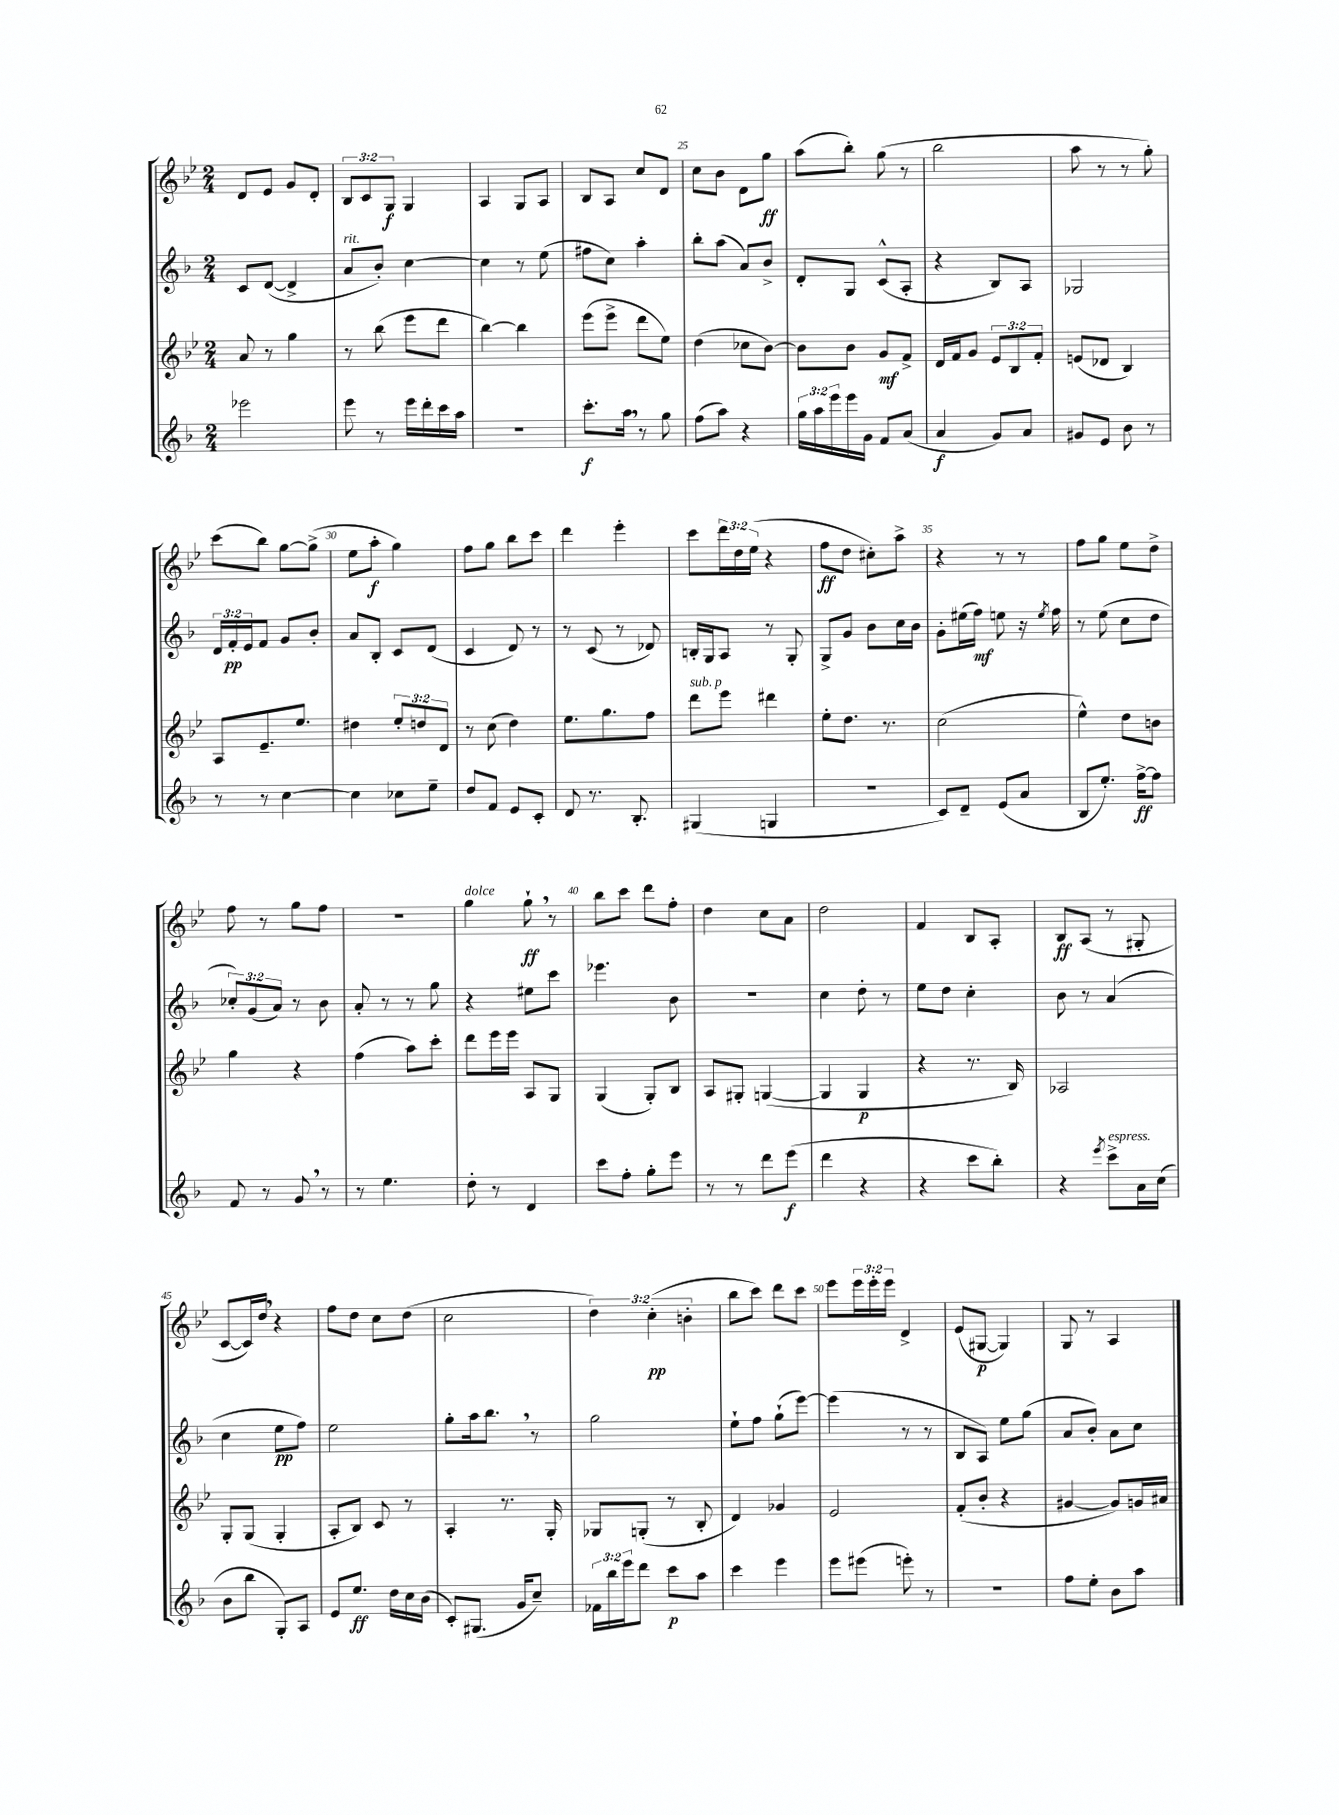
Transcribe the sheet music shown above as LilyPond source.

<<
\new StaffGroup <<
\new Staff = "s0" {
    \clef treble \key bes \major \numericTimeSignature \time 2/4 \override Staff.TupletNumber.text = #tuplet-number::calc-fraction-text
    d'8 ees'8 g'8 d'8-. |
    \tuplet 3/2 { bes8 c'8 g8\f } g4 |
    a4 g8 a8 |
    bes8 a8 c''8 d'8 |
    c''8 bes'8 d'8 g''8\ff |
    a''8( bes''8-.) g''8( r8 |
    bes''2 |
    a''8 r8 r8 g''8-.) |
    c'''8( bes''8) g''8~ g''8->( |
    ees''8 a''8-.\f g''4) |
    f''8 g''8 bes''8 c'''8 |
    d'''4 ees'''4-. |
    c'''8 \tuplet 3/2 { d'''16 d''16 ees''16( } r4 |
    f''8\ff d''8 cis''8-.) a''8-> |
    r4 r8 r8 |
    f''8 g''8 ees''8 d''8-> |
    f''8 r8 g''8 f''8 |
    r2 |
    g''4^\markup { \italic "dolce" } g''8-!\ff \breathe r8 |
    bes''8 c'''8 d'''8 f''8-. |
    d''4 c''8 a'8 |
    d''2 |
    f'4 bes8 a8-. |
    bes8\ff a8( r8 gis8-. |
    c'8~ c'16) d''16 \breathe r4 |
    f''8 d''8 c''8 d''8( |
    c''2 |
    \tuplet 3/2 { d''4) c''4-.\pp( b'4-. } |
    bes''8 c'''8) d'''8 c'''8 |
    ees'''8 \tuplet 3/2 { ees'''16 ees'''16-. ees'''16 } d'4-> |
    ees'8( gis8~\p gis4) |
    g8 r8 a4 \bar "|." |
}
\new Staff = "s1" {
    \clef treble \key f \major \numericTimeSignature \time 2/4 \override Staff.TupletNumber.text = #tuplet-number::calc-fraction-text
    c'8 d'8~( d'4-> |
    a'8^\markup { \italic "rit." } bes'8-.) c''4~ |
    c''4 r8 e''8( |
    fis''8 c''8) a''4-. |
    bes''8-. a''8( a'8) bes'8-> |
    d'8-. g8 c'8-^( a8-. |
    r4 bes8) a8 |
    ges2 |
    \tuplet 3/2 { d'16 f'16-.\pp e'16 } f'8 g'8 bes'8-. |
    a'8 bes8-. c'8 d'8( |
    c'4 d'8) r8 |
    r8 c'8( r8 des'8) |
    b16-. g16 a8 r8 g8-. |
    g8-> g'8 bes'8 c''16 bes'16 |
    g'8-. eis''16( f''16\mf) e''8 r16 \acciaccatura { e''8 } f''16 |
    r8 e''8( c''8 d''8 |
    \tuplet 3/2 { ces''8-.) g'8( a'8) } r8 bes'8 |
    a'8-. r8 r8 g''8 |
    r4 eis''8 c'''8 |
    ees'''4. bes'8 |
    r2 |
    c''4 d''8-. r8 |
    e''8 d''8 c''4-. |
    bes'8 r8 a'4( |
    c''4 e''8\pp f''8) |
    e''2 |
    g''8-. a''16 bes''8. \breathe r8 |
    g''2 |
    e''8-! f''8 g''8-!( e'''8~) |
    e'''4( r8 r8 |
    bes8 a8) e''8 g''8( |
    a'8 bes'8-.) a'8 c''8 \bar "|." |
}
\new Staff = "s2" {
    \clef treble \key bes \major \numericTimeSignature \time 2/4 \override Staff.TupletNumber.text = #tuplet-number::calc-fraction-text
    a'8 r8 g''4 |
    r8 bes''8( ees'''8 d'''8 |
    bes''4~) bes''4 |
    ees'''8( ees'''8-> d'''8 ees''8) |
    d''4( ces''8 bes'8~) |
    bes'8 bes'8 g'8\mf f'8-> |
    d'16 f'16 g'8 \tuplet 3/2 { ees'8 bes8 f'8-. } |
    e'8( des'8 bes4) |
    a8 ees'8.-- ees''8. |
    dis''4 \tuplet 3/2 { ees''8-. d''8 d'8 } |
    r8 c''8( d''4) |
    ees''8. g''8. f''8 |
    d'''8^\markup { \italic "sub. p" } ees'''8 dis'''4 |
    ees''8-. d''8. r8. |
    c''2( |
    ees''4-^) d''8 b'8 |
    g''4 r4 |
    f''4( a''8) c'''8-. |
    d'''8 ees'''16 ees'''16 a8 g8 |
    g4( g8-.) bes8 |
    a8 gis8-. g4~( |
    g4 g4\p |
    r4 r8. bes16) |
    aes2 |
    g8-. g8( g4-. |
    a8-. bes8) c'8 r8 |
    a4-. r8. g16-. |
    ges8 g8-.( r8 bes8-. |
    d'4) ges'4 |
    ees'2 |
    f'8-.( bes'8-. r4 |
    gis'4~ gis'8) g'16 ais'16 \bar "|." |
}
\new Staff = "s3" {
    \clef treble \key f \major \numericTimeSignature \time 2/4 \override Staff.TupletNumber.text = #tuplet-number::calc-fraction-text
    ees'''2 |
    e'''8 r8 e'''16 d'''16-. c'''16 a''16 |
    r2 |
    c'''8.-.\f a''16 \breathe r8 g''8 |
    f''8( a''8) r4 |
    \tuplet 3/2 { g''16 a''16 e'''16 } e'''16 g'16 f'8 a'8( |
    a'4\f g'8) a'8 |
    gis'8 e'8 bes'8 r8 |
    r8 r8 c''4~ |
    c''4 ces''8 e''8-- |
    d''8 f'8 e'8 c'8-. |
    d'8 r8. bes8.-. |
    gis4( g4 |
    r2 |
    c'8) d'8-- e'8( a'8 |
    bes8 e''8.-.) f''16~->\ff f''8 |
    f'8 r8 g'8 \breathe r8 |
    r8 e''4. |
    d''8-. r8 d'4 |
    c'''8 f''8-. g''8-. e'''8 |
    r8 r8 d'''8 e'''8\f( |
    d'''4 r4 |
    r4 c'''8 bes''8-.) |
    r4 \acciaccatura { e'''8 } c'''8->^\markup { \italic "espress." } a'16 c''16( |
    bes'8 bes''8 g8-.) a8 |
    e'8 e''8.\ff d''16 c''16 bes'16( |
    c'8-.) gis8.( g'16 c''8--) |
    \tuplet 3/2 { fes'16 bes''16 e'''16 } d'''8 c'''8\p a''8 |
    c'''4 e'''4 |
    e'''8 eis'''8( e'''8-.) r8 |
    R2 |
    f''8 e''8-. bes'8 a''8 \bar "|." |
}
>>
>>
\layout { \context { \Score currentBarNumber = #21 \override BarNumber.break-visibility = ##(#f #t #t) barNumberVisibility = #(every-nth-bar-number-visible 5) } }
